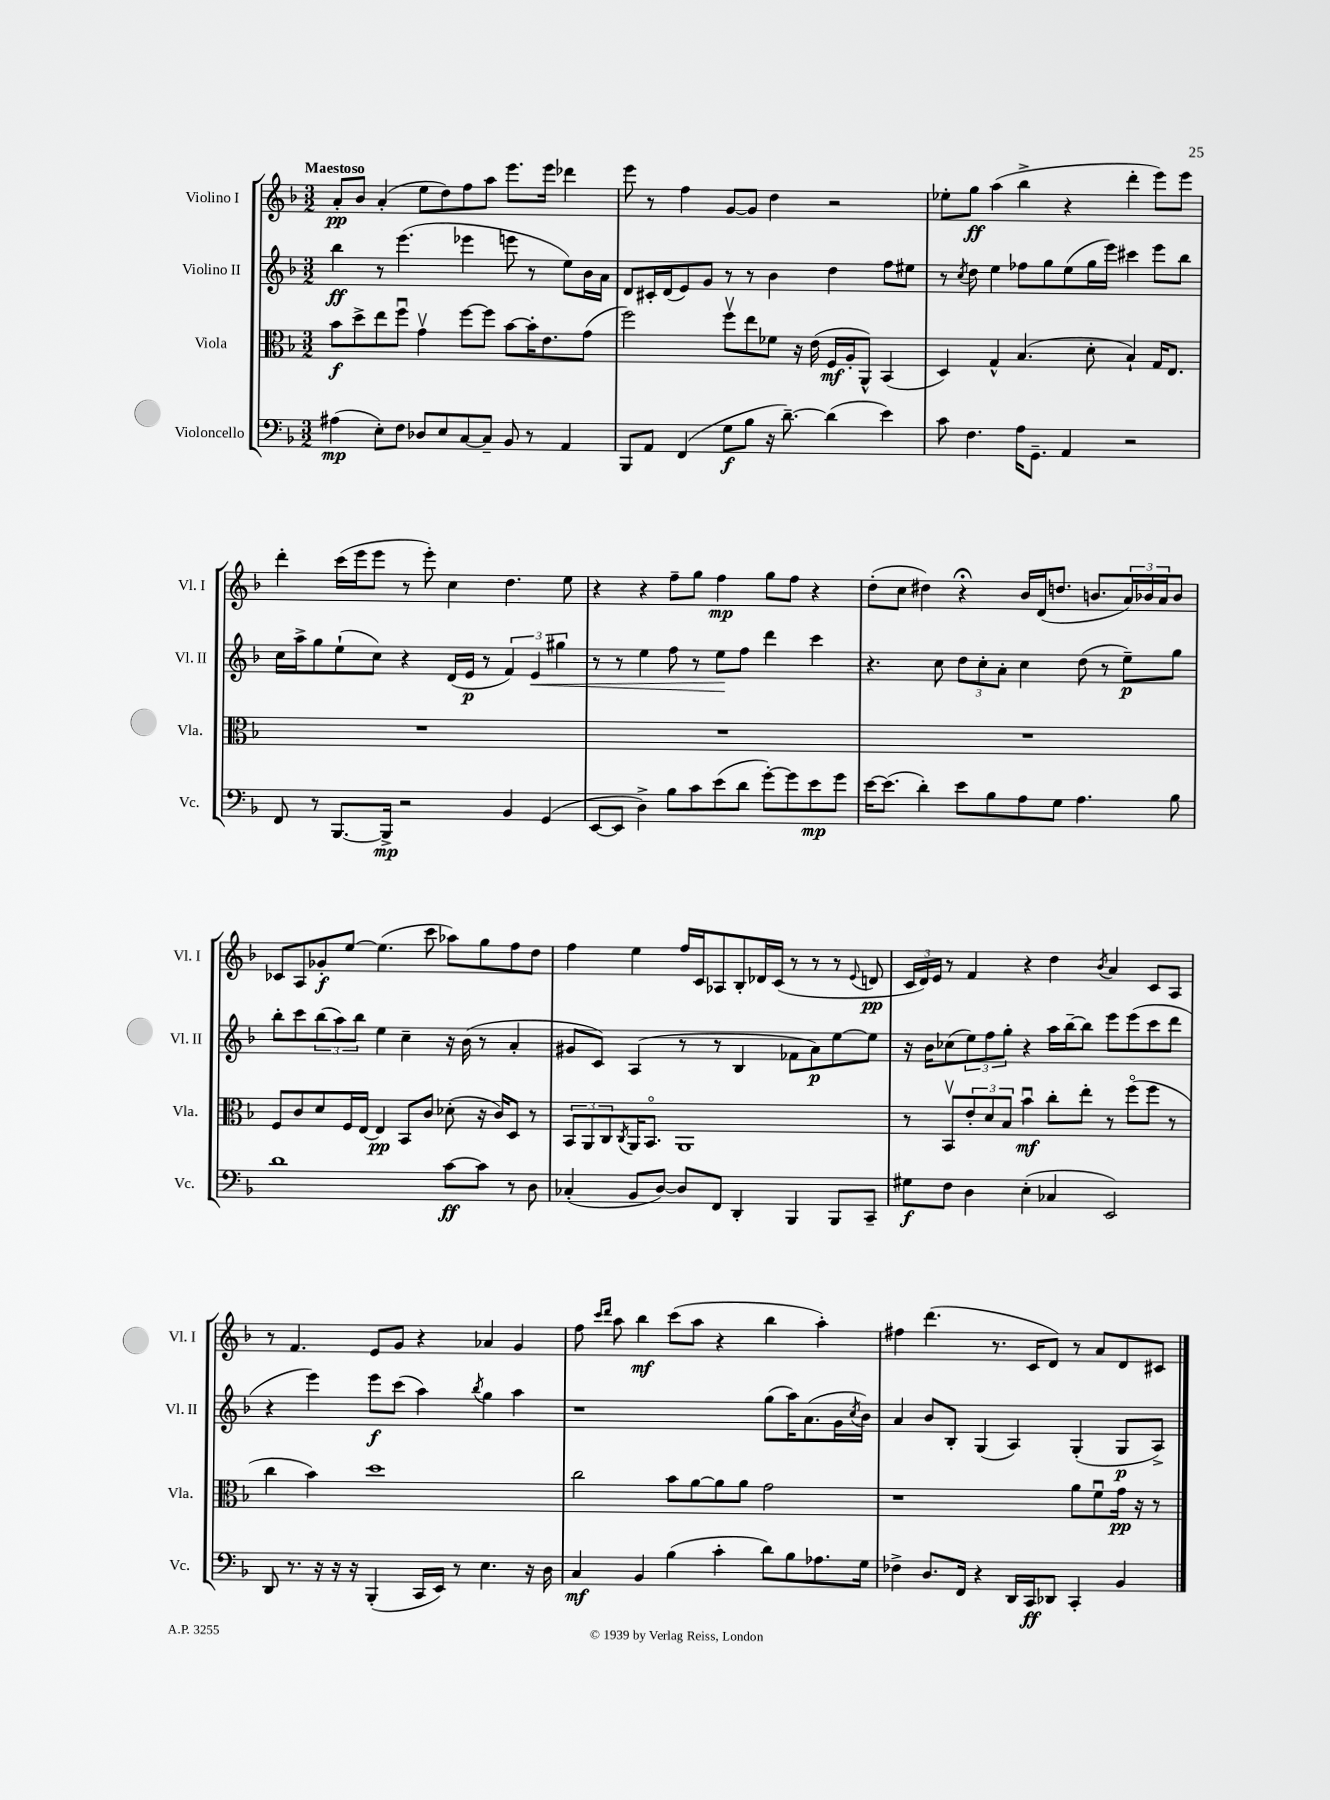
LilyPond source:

<<
\new StaffGroup <<
\new Staff = "s0" \with { instrumentName = "Violino I" shortInstrumentName = "Vl. I" } {
    \clef treble \key f \major \numericTimeSignature \time 3/2 \tempo "Maestoso"
    a'8-.\pp bes'8 a'4-.( e''8 d''8) f''8 a''8 e'''8. e'''16 des'''4 |
    e'''8 r8 f''4 g'8~ g'8 d''4 r2 |
    ees''8-. g''8\ff a''4( bes''4-> r4 d'''4-. e'''8) e'''8 |
    d'''4-. c'''16( e'''16 e'''8 r8 e'''8-.) c''4 d''4. e''8 |
    r4 r4 f''8-- g''8 f''4\mp g''8 f''8 r4 |
    d''8-.( c''8 dis''4) r4\fermata bes'16 d'16( d''8. b'8. \tuplet 3/2 { a'16) bes'16 a'16 } bes'8 |
    ces'8 a8 ges'8-.\f e''8~ e''4.( c'''8 aes''8) g''8 f''8 d''8 |
    f''4 e''4 f''16 c'16 aes8 bes8-. des'16 c'16( r8 r8 r8 \appoggiatura { e'8 } d'8\pp |
    \tuplet 3/2 { c'16 d'16) e'16 } r8 f'4 r4 d''4 \acciaccatura { bes'8 } a'4 c'8 a8 |
    r8 f'4. e'8 g'8 r4 aes'4 g'4 |
    f''8 \grace { c'''16 d'''16 } a''8 bes''4\mf c'''8( a''8 r4 bes''4 a''4-.) |
    fis''4 d'''4.( r8. c'16 d'8) r8 a'8 d'8 cis'8 \bar "|." |
}
\new Staff = "s1" \with { instrumentName = "Violino II" shortInstrumentName = "Vl. II" } {
    \clef treble \key f \major \numericTimeSignature \time 3/2
    bes''4\ff r8 e'''4.( ees'''4 e'''8 r8 e''8) bes'16 a'16 |
    d'8 cis'16-. d'16( e'8) g'8 r8 r8 bes'4 d''4 f''8 eis''8 |
    r8 \acciaccatura { c''8 } d''8 e''4 fes''8 g''8 e''8( g''16 e'''16) cis'''4 e'''8 bes''8 |
    c''16 a''16-> g''8 e''8-!( c''8) r4 d'16( e'16\p r8 \tuplet 3/2 { f'4) e'4\< gis''4 } |
    r8 r8 e''4 f''8 r8 e''8\! f''8 d'''4 c'''4 |
    r4. c''8 \tuplet 3/2 { d''8 c''8-. a'8-. } c''4 d''8( r8 e''8--\p) g''8 |
    bes''8-. c'''8 \tuplet 3/2 { bes''8( a''8) bes''8 } e''4 c''4-- r16 bes'16( r8 a'4-. |
    gis'8 c'8) a4( r8 r8 bes4 fes'8 a'8\p) e''8~ e''8 |
    r16 bes'16 ces''8( \tuplet 3/2 { e''8) f''8 g''8-. } r4 a''16 bes''16~-- bes''8 e'''8 e'''8( c'''8 d'''8 |
    r4 e'''4) e'''8\f c'''8( a''4) \acciaccatura { bes''8 } g''4 a''4 |
    r1 g''8( a''16) a'8.( g'16 \acciaccatura { c''8 } bes'16) |
    a'4 bes'8 bes8-. g4( a4) g4-.( g8\p a8->) \bar "|." |
}
\new Staff = "s2" \with { instrumentName = "Viola" shortInstrumentName = "Vla." } {
    \clef alto \key f \major \numericTimeSignature \time 3/2
    bes'8\f d''8-> e''8 f''8\downbow g'4\upbow f''8~ f''8 bes'8~ bes'16-. e'8. g'8( |
    f''2) f''8\upbow e''8 fes'8 r16 e'16( f16\mf a16-. a,8-^) bes,4( |
    d4) g4-^ bes4.( d'8-. bes4-!) g16 e8. |
    R1. |
    R1. |
    R1. |
    f8 c'8 d'8 f16 e16~ e4\pp bes,8 c'8 des'8-.( r16 c'16) d8 r8 |
    \tuplet 3/2 { bes,8 a,8 c8 } \acciaccatura { c8 } a,16 bes,8.\flageolet a,1 |
    r8 bes,8\upbow \tuplet 3/2 { e'8-. d'8 bes8 } bes'4\downbow\mf c''8-. e''8-. r8 f''8\flageolet( f''8 r8 |
    c''4 bes'4) d''1 |
    c''2 bes'8 a'8~ a'8 a'8 g'2 |
    r1 a'8 f'8\downbow g'16\pp r16 r8 \bar "|." |
}
\new Staff = "s3" \with { instrumentName = "Violoncello" shortInstrumentName = "Vc." } {
    \clef bass \key f \major \numericTimeSignature \time 3/2
    ais4\mp( e8-.) f8 des8 e8 c8~ c8-- bes,8 r8 a,4 |
    bes,,8 a,8 f,4( g8\f bes8 r16 d'8.~--) d'4( e'4) |
    c'8 f4. a16 g,8.-- a,4 r2 |
    f,8 r8 bes,,8.~ bes,,16->\mp r2 bes,4 g,4( |
    e,8~ e,8 d4->) bes8 c'8 e'8( d'8 g'8~-.) g'8 e'8\mp g'8 |
    e'16~ e'8.( d'4-.) e'8 bes8 a8 g8 a4. bes8 |
    d'1 c'8~\ff c'8 r8 d8 |
    ces4-.( bes,8 d8~) d8 f,8 d,4-. bes,,4 bes,,8 c,8-- |
    gis8\f f8 d4 e4-.( ces4 e,2) |
    d,8 r8. r16 r16 r16 bes,,4-.( c,16 e,16) r8 e4. r16 d16 |
    c4\mf bes,4 bes4( c'4-. d'8) bes8 aes8. g16 |
    fes4-> d8. f,16 r4 d,16 c,16\ff des,8 c,4-. bes,4 \bar "|." |
}
>>
>>
\layout { \context { \Score \remove "Bar_number_engraver" } }
